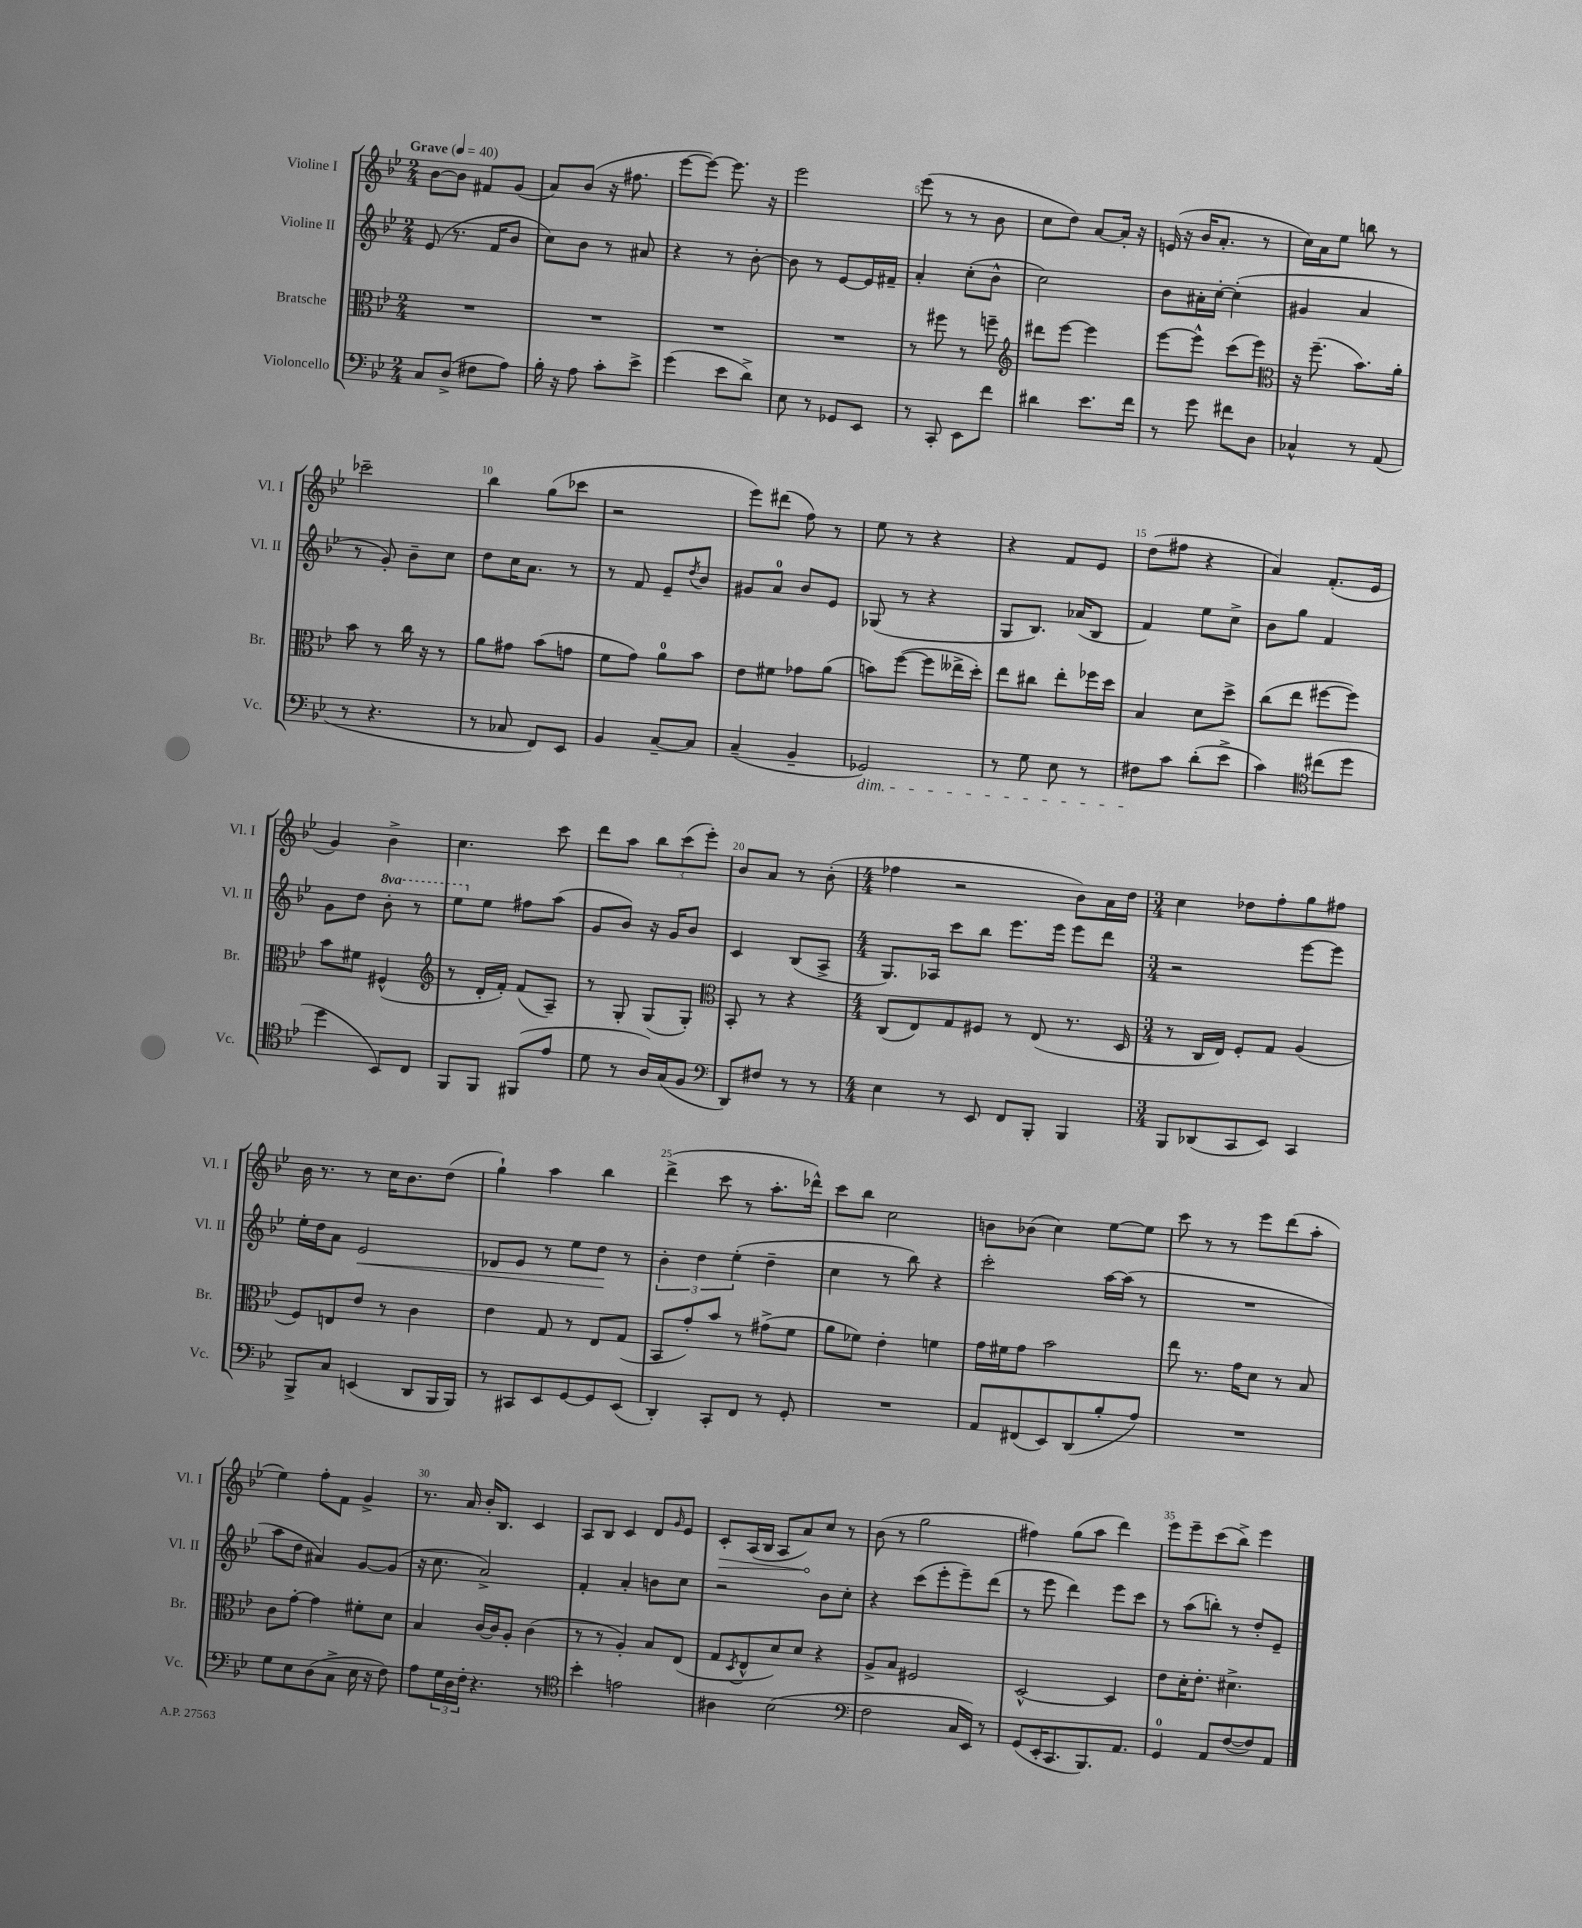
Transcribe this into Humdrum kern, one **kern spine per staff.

**kern	**kern	**kern	**dynam	**kern	**dynam
*part4	*part3	*part2	*part2	*part1	*part1
*staff4	*staff3	*staff2	*staff2	*staff1	*staff1
*I"Violoncello	*I"Bratsche	*I"Violine II	*	*I"Violine I	*
*I'Vc.	*I'Br.	*I'Vl. II	*	*I'Vl. I	*
*clefF4	*clefC3	*clefG2	*	*clefG2	*
*k[b-e-]	*k[b-e-]	*k[b-e-]	*	*k[b-e-]	*
*M2/4	*M2/4	*M2/4	*	*M2/4	*
*MM40	*MM40	*MM40	*	*MM40	*
=1	=1	=1	=1	=1	=1
!	!	!	!	!LO:TX:a:B:t=Grave	!
8C/L	2r	(8e-/	.	[8b-\L	.
(8D^/J	.	8.r	.	8b-\J]	.
8F#X\L	.	.	.	8f#X/L	.
.	.	16f/KL	.	.	.
8A\J)	.	8b-/J	.	(8g/J	.
=2	=2	=2	=2	=2	=2
16B-'\	2r	8cc\L)	.	8a/L)	.
16r	.	.	.	.	.
8A\	.	8b-\J	.	(8b-/J	.
8c'\L	.	8r	.	16r	.
.	.	.	.	8.ff#X\	.
8e-^\J	.	8a#X/	.	.	.
=3	=3	=3	=3	=3	=3
(4g\	2r	4r	.	[8eee-\L	.
.	.	.	.	8eee-\J_)	.
8e-\L	.	8r	.	8.eee-\]	.
8d^\J)	.	[8b-'\	.	.	.
.	.	.	.	16r	.
=4	=4	=4	=4	=4	=4
8E-\	2r	8b-\]	.	2eee-\	.
8r	.	8r	.	.	.
8GG-X/L	.	[8e-/L	.	.	.
8EE-/J	.	16e-/L]	.	.	.
.	.	16f#X~/JJ	.	.	.
=5	=5	=5	=5	=5	=5
8r	8r	4a'/	.	(8eee-\	.
8CC'/	8ff#X\	.	.	8r	.
8EE-\L	8r	(8cc'\L	.	8r	.
8f\J	8ffn~\	8b-^^\J	.	8b-\	.
=6	=6	=6	=6	=6	=6
*	*clefG2	*	*	*	*
4d#X\	8ddd#X\L	2cc\)	.	8cc\L	.
.	[8eee-\J	.	.	8dd\J)	.
8.e-\L	4eee-\]	.	.	[8a/L	.
.	.	.	.	16a'/Jk]	.
16f\Jk	.	.	.	16r	.
=7	=7	=7	=7	=7	=7
8r	[8eee-\L	8b-\L	.	(16en/	.
.	.	.	.	16r	.
8g\	8eee-^^\J]	16a#X'\L	.	16b-/KL	.
.	.	[16cc'\JJ	.	8.a'/J	.
8f#X\L	(8ccc\L	(4cc'\]	.	.	.
8D\J	8eee-\J)	.	.	8r	.
=8	=8	=8	=8	=8	=8
*	*clefC3	*	*	*	*
4C-X^^/	16r	4g#X/	.	16cc\LL)	.
.	(8.ff~\	.	.	16a\J	.
.	.	.	.	8ee-\J	.
8r	8.b-\L)	4a/	.	8bbn\	.
(8AA/	.	.	.	8r	.
.	16a'\Jk	.	.	.	.
!!LO:LB:g=z
=9	=9	=9	=9	=9	=9
8r	8b-\	8r	.	2ccc-X~\	.
4.r	8r	8g'/)	.	.	.
.	16cc\	8b-~\L	.	.	.
.	16r	.	.	.	.
.	8r	8cc\J	.	.	.
=10	=10	=10	=10	=10	=10
8r	8a\L	8dd\L	.	4bb-\	.
8C-X/	8g#X\J	16cc\K	.	.	.
.	.	8.a\J	.	.	.
8FF/L)	(8b-\L	.	.	(8gg\L	.
8EE-/J	8gn\J	8r	.	8ccc-X\J	.
=11	=11	=11	=11	=11	=11
4BB-/	8f\L	8r	.	2r	.
.	8g\J)	8f/	.	.	.
[8C~/L	8a\L	8e-~/L	.	.	.
.	.	8qdd/	.	.	.
8C/J]	8b-\J	8b-/J	.	.	.
=12	=12	=12	=12	=12	=12
(4C~/	8e-\L	8g#X/L	.	8eee-\L)	.
.	8f#X\J	8a/J	.	(8ddd#X\J	.
4BB-~/	8g-X\L	8b-/L	.	8ff\)	.
.	(8a\J	8e-/J	.	8r	.
=13	=13	=13	=13	=13	=13
!LO:TX:b:i:t=dim.	!	!	!	!	!
2GG-X/)	8bn\L)	(8G-X/	.	8ee-\	.
.	([8ff\J	8r	.	8r	.
.	8ff\L]	4r	.	4r	.
.	16ee--X^\L	.	.	.	.
.	16dd'\JJ)	.	.	.	.
=14	=14	=14	=14	=14	=14
8r	8ee-\L	8G/L	.	4r	.
8G\	8cc#X\J	8.B-/J)	.	.	.
8E-\	8ee-'\L	.	.	8f/L	.
.	.	(16a-X/KL	.	.	.
8r	16ff-X\L	8B-/J	.	8e-/J	.
.	16dd\JJ	.	.	.	.
=15	=15	=15	=15	=15	=15
8F#X\L	4B-/	4f/)	.	(8dd\L	.
8c\J	.	.	.	8ff#X\J	.
(8d'\L	8d\L	8ee-\L	.	4r	.
8e-^\J	8dd^\J	8cc^\J	.	.	.
=16	=16	=16	=16	=16	=16
4c\)	(8cc\L	8b-\L	.	4a/)	.
.	8ee-\J	8gg\J	.	.	.
*clefC4	*	*	*	*	*
(8cc#X\L	[8ff#X\L	4f/	.	(8.f'/L	.
8dd\J	8ff#\J])	.	.	.	.
.	.	.	.	16e-/Jk	.
!!LO:LB:g=z
=17	=17	=17	=17	=17	=17
4dd\	8b-\L	8g\L	.	4g/)	.
.	8f#X\J	8dd\J	.	.	.
*	*	*8va	*	*	*
8BB-/L)	(4F#X^^/	8bb-'\	.	4b-^\	.
8C/J	.	8r	.	.	.
=18	=18	=18	=18	=18	=18
*	*clefG2	*	*	*	*
8FF/L	8r	8eee-\L	.	4.cc\	.
*	*	*X8va	*	*	*
8FF/J	16d'/LL	8ee-\J	.	.	.
.	16f'/JJ)	.	.	.	.
(8FF#X/L	(8f/L	8ff#X\L	.	.	.
8e-/J	8A~/J)	(8aa\J	.	8ccc\	.
=19	=19	=19	=19	=19	=19
8d\	8r	8g/L	.	8ddd\L	.
8r	8G'/	8b-/J)	.	8aa\J	.
16A/LL)	(8G/L	16r	.	12bb-\L	.
(16G/J	.	16g/KL	.	.	.
.	.	.	.	(12ccc\	.
8F/J	8G'/J)	8b-/J	.	.	.
.	.	.	.	12eee-'\J)	.
=20	=20	=20	=20	=20	=20
*clefF4	*clefC3	*	*	*	*
8DD/L)	8BB-'/	4c/	.	8b-/L	.
8F#X/J	8r	.	.	8a/J	.
8r	4r	(8B-/L	.	8r	.
8r	.	8A^/J	.	(8b-'\	.
=21	=21	=21	=21	=21	=21
*M4/4	*M4/4	*M4/4	*	*M4/4	*
4E-\	(8C/L	8.G/L)	.	4ff-X\	.
.	8E-/)	.	.	.	.
.	.	16A-X/Jk	.	.	.
8r	8G/	8ccc\L	.	2r	.
8EE-/	8F#X/J	8bb-\J	.	.	.
8FF/L	8r	8.eee-\L	.	.	.
8BBB-'/J	(8E-/	.	.	.	.
.	.	16eee-\Jk	.	.	.
4BBB-/	8.r	8eee-\L	.	8b-\L)	.
.	.	8ddd\J	.	16a\L	.
.	16D/	.	.	16dd\JJ	.
=22	=22	=22	=22	=22	=22
*M3/4	*M3/4	*M3/4	*	*M3/4	*
8BBB-/L	8r	2r	.	4cc\	.
(8DD-X/	16C/LL	.	.	.	.
.	16E-/JJ)	.	.	.	.
8CC/	8F'/L	.	.	8dd-X\L	.
8EE-/J)	8G/J	.	.	8ff'\	.
4CC/	(4A/	[8eee-\L	.	8gg\	.
.	.	8eee-\J]	.	8ff#X\J	.
!!LO:LB:g=z
=23	=23	=23	=23	=23	=23
8BBB-^/L	8F/L)	16ee-'\LL	.	16b-\	.
.	.	16dd\J	.	8.r	.
8C/J	8En/	8a\J	.	.	.
!	!	!	!LO:HP:b	!	!
(4EEn/	8e-/J	2e-/	<	8r	.
.	8r	.	.	16cc\KL	.
.	.	.	.	8.b-\	.
8DD/L	4c\	.	.	.	.
16BBB-/L	.	.	.	(8dd\J	.
16BBB-/JJ)	.	.	.	.	.
=24	=24	=24	=24	=24	=24
8r	4e-\	8d-X/L	.	4gg`\)	.
8CC#X/L	.	8e-/J	.	.	.
8EE-/	8G/	8r	.	4aa\	.
[8GG/	8r	8ee-\L	.	.	.
8GG/]	8E-/L	8dd\J	.	4bb-\	.
(8EE-/J	(8G/J	8r	[	.	.
=25	=25	=25	=25	=25	=25
4DD'/)	8BB-/L	6b-'\	.	(4ddd^\	.
.	8g'/)	.	.	.	.
.	.	6dd\	.	.	.
8CC'/L	8b-/J	.	.	8ccc\	.
.	.	(6ee-'\	.	.	.
8FF/J	8r	.	.	8r	.
8r	(8g#X^\L	4dd~\	.	8.aa'\L	.
8GG'/	8f\J	.	.	.	.
.	.	.	.	16ddd-X^^\Jk)	.
=26	=26	=26	=26	=26	=26
2.r	8a\L	4cc\	.	8ccc\L	.
.	8f-X\J)	.	.	8bb-\J	.
.	4e-'\	8r	.	2cc\	.
.	.	8bb-\)	.	.	.
.	4fn\	4r	.	.	.
=27	=27	=27	=27	=27	=27
8AA/L	16g\LL	2ccc'\	.	8bn\L	.
.	16f#X\J	.	.	.	.
(8FF#X/	8g\J	.	.	(8b-X\J	.
8EE-/)	2b-\	.	.	4cc\)	.
(8DD/	.	.	.	.	.
8B-'/	.	[16aa\LL	.	[8ee-\L	.
.	.	(16aa\JJ]	.	.	.
8A/J)	.	8r	.	8ee-\J]	.
=28	=28	=28	=28	=28	=28
2.r	8ee-\	2.r	.	8ccc\	.
.	8.r	.	.	8r	.
.	.	.	.	8r	.
.	16g\KL	.	.	.	.
.	8d\J	.	.	8eee-\L	.
.	8r	.	.	(8ddd\	.
.	8B-/	.	.	8aa'\J	.
!!LO:LB:g=z
=29	=29	=29	=29	=29	=29
8G\L	8c\L	8aa\L	.	4ee-\)	.
8E-\	[8g'\J	8dd\J	.	.	.
(8D\	4g\]	4a#X/)	.	8ff'\L	.
8C^\J	.	.	.	8f\J	.
16E-\	8f#X'\L	[8g/L	.	4g^/	.
16r	.	.	.	.	.
8F\)	8d\J	(8g/J]	.	.	.
=30	=30	=30	=30	=30	=30
8A\L	4B-/	16r	.	8.r	.
.	.	8.cc\	.	.	.
24G\L	.	.	.	.	.
24D\	.	.	.	.	.
.	.	.	.	16a/	.
24F'\JJ	.	.	.	.	.
4.r	[16c/LL	2a^/)	.	16b-'/KL	.
.	16c/J]	.	.	8.B-/J	.
.	8A'/J	.	.	.	.
.	(4c\	.	.	4c/	.
8r	.	.	.	.	.
=31	=31	=31	=31	=31	=31
*clefC4	*	*	*	*	*
4b-'\	8r	4f'/	.	8A/L	.
.	8r	.	.	8B-/J	.
2en\	4A'/)	4a'/	.	4c/	.
.	8B-/L	8bn\L	.	8d/L	.
.	.	.	.	16qqg/	.
.	(8E-/J	8cc\J	.	8e-/J	.
=32	=32	=32	=32	=32	=32
!	!	!	!	!	!LO:HP:b
4A#X\	8G/L	2r	.	8c'/L	>
.	8qD/	.	.	.	.
.	8E-^^/	.	.	(16A/L	.
.	.	.	.	16B-/JJ	.
(2B-\	8d/)	.	.	8A/L	.
.	8d/J	.	.	8a/)	.
.	4r	8b-\L	.	8cc/J	]
.	.	8cc'\J	.	8r	.
=33	=33	=33	=33	=33	=33
*clefF4	*	*	*	*	*
2F\	8A^/L	4r	.	(8b-\	.
.	8B-/J	.	.	8r	.
.	2F#X/	(8ccc\L	.	2gg\	.
.	.	8eee-'\	.	.	.
16C/LL	.	8eee-~\)	.	.	.
16EE-/JJ)	.	.	.	.	.
8r	.	(8ddd\J	.	.	.
=34	=34	=34	=34	=34	=34
(8GG/L	[2D^^/	8r	.	4ff#X\)	.
16EE-'/K	.	8eee-\	.	.	.
8.CC/	.	.	.	.	.
.	.	4ddd\)	.	(8gg\L	.
8.BBB-/)	.	.	.	8aa\J	.
.	4D/]	8eee-\L	.	4ddd\)	.
8.AA/J	.	.	.	.	.
.	.	8ccc\J	.	.	.
=35	=35	=35	=35	=35	=35
4GG/	8e-\L	8r	.	8eee-\L	.
.	16d'\K	(8aa\L	.	8eee-~\	.
.	8.e-'\J	.	.	.	.
8AA/L	.	8bbn'\J)	.	(8ccc\	.
([8F/	4.d#X^\	8r	.	8bb-^\J)	.
8F/])	.	8dd'/L	.	4eee-\	.
8AA/J	.	8e-~/J	.	.	.
==	==	==	==	==	==
*-	*-	*-	*-	*-	*-
